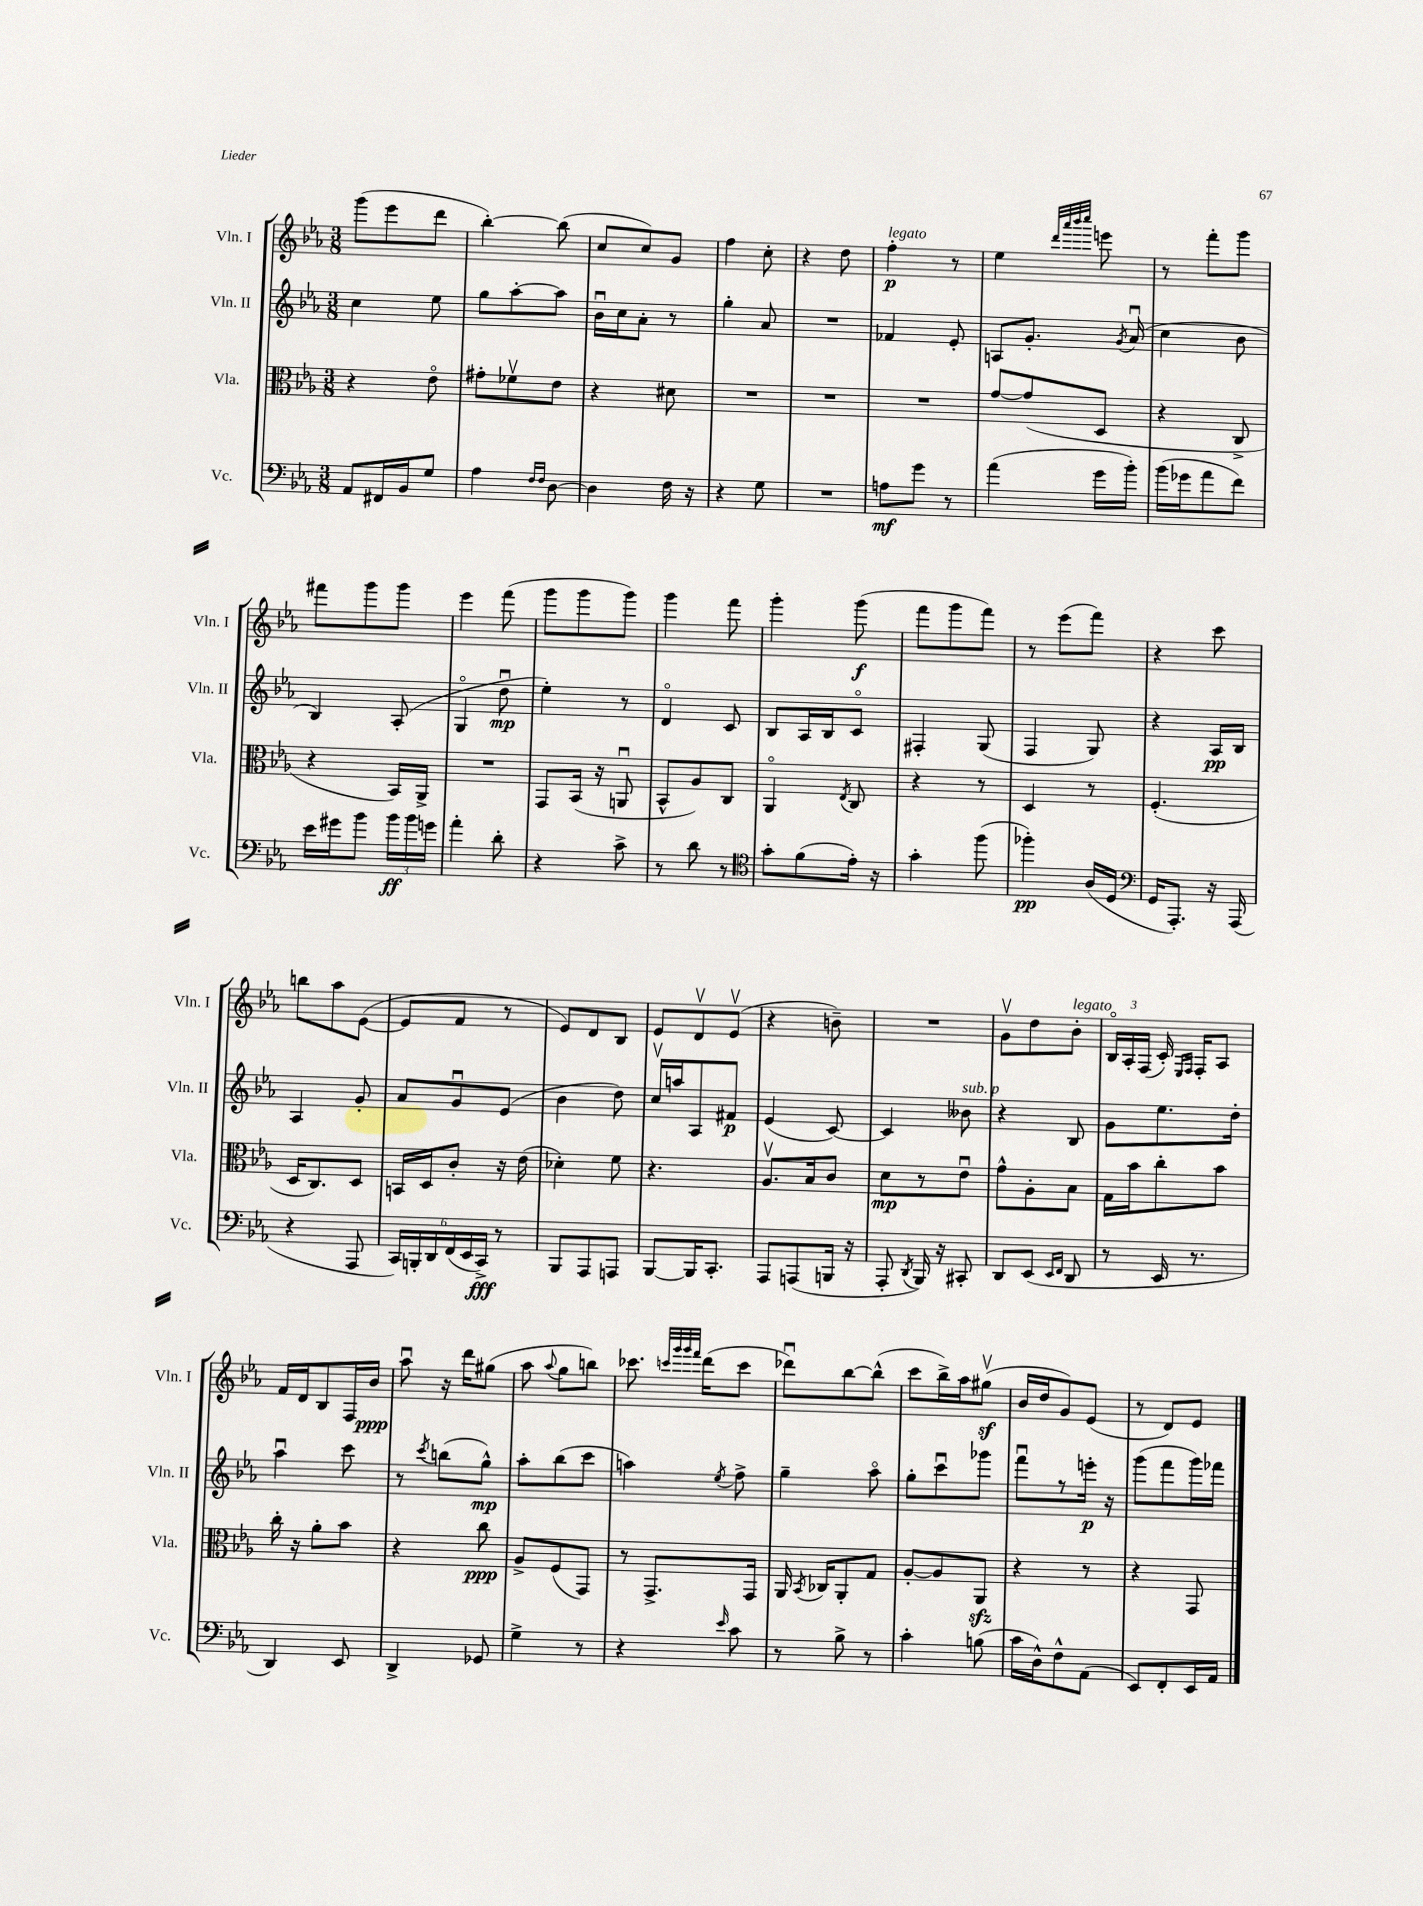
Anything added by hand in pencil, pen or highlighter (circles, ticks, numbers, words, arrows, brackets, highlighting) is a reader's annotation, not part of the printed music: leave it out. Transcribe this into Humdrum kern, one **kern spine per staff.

**kern	**dynam	**kern	**dynam	**kern	**dynam	**kern	**dynam
*part4	*part4	*part3	*part3	*part2	*part2	*part1	*part1
*staff4	*staff4	*staff3	*staff3	*staff2	*staff2	*staff1	*staff1
*I"Vc.	*	*I"Vla.	*	*I"Vln. II	*	*I"Vln. I	*
*I'Vc.	*	*I'Vla.	*	*I'Vln. II	*	*I'Vln. I	*
*clefF4	*	*clefC3	*	*clefG2	*	*clefG2	*
*k[b-e-a-]	*	*k[b-e-a-]	*	*k[b-e-a-]	*	*k[b-e-a-]	*
*M3/8	*	*M3/8	*	*M3/8	*	*M3/8	*
=84	=84	=84	=84	=84	=84	=84	=84
8AA-/L	.	4r	.	4cc\	.	(8ggg\L	.
16FF#X/L	.	.	.	.	.	8eee-\	.
16BB-/J	.	.	.	.	.	.	.
8G/J	.	8e-\	.	8ee-\	.	8ddd\J	.
=85	=85	=85	=85	=85	=85	=85	=85
4A-\	.	8g#X'\L	.	8gg\L	.	[4bb-'\)	.
.	.	8f-Xv\	.	[8aa-'\	.	.	.
16qqF/LL	.	.	.	.	.	.	.
16qqF/JJ	.	.	.	.	.	.	.
[8D\	.	8e-\J	.	8aa-\J]	.	(8bb-\]	.
=86	=86	=86	=86	=86	=86	=86	=86
4D\]	.	4r	.	16b-u\LL	.	8cc/L	.
.	.	.	.	16cc\J	.	.	.
.	.	.	.	8a-'\J	.	8cc/)	.
16F\	.	8d#X\	.	8r	.	8g/J	.
16r	.	.	.	.	.	.	.
=87	=87	=87	=87	=87	=87	=87	=87
4r	.	4.r	.	4gg'\	.	4ff\	.
8G\	.	.	.	8a-/	.	8cc'\	.
=88	=88	=88	=88	=88	=88	=88	=88
4.r	.	4.r	.	4.r	.	4r	.
.	.	.	.	.	.	8dd\	.
=89	=89	=89	=89	=89	=89	=89	=89
!	!	!	!	!	!	!LO:TX:a:i:t=legato	!
8An\L	mf	4.r	.	4f-X/	.	4ff'\	p
8g\J	.	.	.	.	.	.	.
8r	.	.	.	8e-'/	.	8r	.
=90	=90	=90	=90	=90	=90	=90	=90
(4a-\	.	[8g/L	.	8An/L	.	4ee-\	.
.	.	(8g/]	.	8.g'/J	.	.	.
.	.	.	.	.	.	32qqddd/LLL	.
.	.	.	.	.	.	32qqaaa-/	.
.	.	.	.	.	.	32qqbbb-/	.
.	.	.	.	.	.	32qqcccc/JJJ	.
16g\LL	.	8D/J	.	.	.	8eeen\	.
.	.	.	.	8qg/	.	.	.
16b-'\JJ)	.	.	.	(16a-u/	.	.	.
=91	=91	=91	=91	=91	=91	=91	=91
(16b-\LL	.	4r	.	4cc\	.	8r	.
16g-X\J	.	.	.	.	.	.	.
8a-\	.	.	.	.	.	8fff'\L	.
8f\J)	.	8C^/	.	8b-\	.	8ggg\J	.
!!LO:LB:g=z
=92	=92	=92	=92	=92	=92	=92	=92
16e-\LL	.	4r	.	4B-/)	.	8fff#X\L	.
16g#X\J	.	.	.	.	.	.	.
8b-\J	.	.	.	.	.	8ggg\	.
24b-\LL	ff	16BB-/LL)	.	(8A-'/	.	8ggg\J	.
24b-\	.	.	.	.	.	.	.
.	.	16AA-^/JJ	.	.	.	.	.
24gn\JJ	.	.	.	.	.	.	.
=93	=93	=93	=93	=93	=93	=93	=93
4a-'\	.	4.r	.	4G/	.	4eee-\	.
8d'\	.	.	.	8ddu\	mp	(8fff\	.
=94	=94	=94	=94	=94	=94	=94	=94
4r	.	8GG/L	.	4ee-'\)	.	8ggg\L	.
.	.	(16BB-/Jk	.	.	.	8ggg\	.
.	.	16r	.	.	.	.	.
8c^\	.	8AAnu/	.	8r	.	8ggg\J)	.
=95	=95	=95	=95	=95	=95	=95	=95
8r	.	8BB-^^/L	.	4d/	.	4ggg\	.
8d\	.	8A-/)	.	.	.	.	.
8r	.	8C/J	.	8c/	.	8fff\	.
=96	=96	=96	=96	=96	=96	=96	=96
*clefC4	*	*	*	*	*	*	*
8g'\L	.	4AA-/	.	8B-/L	.	4ggg'\	.
(8f\	.	.	.	16A-/L	.	.	.
.	.	.	.	16B-/J	.	.	.
.	.	8qE-/	.	.	.	.	.
16e-'\Jk)	.	8C/	.	8c/J	.	(8ggg\	f
16r	.	.	.	.	.	.	.
=97	=97	=97	=97	=97	=97	=97	=97
4g'\	.	4r	.	4F#X'/	.	8fff\L	.
.	.	.	.	.	.	8ggg\	.
(8ff\	.	8r	.	(8G/	.	8fff\J)	.
=98	=98	=98	=98	=98	=98	=98	=98
4ff-X'\)	pp	4D/	.	4F/	.	8r	.
.	.	.	.	.	.	(8eee-\L	.
(16A-/LL	.	8r	.	8G/)	.	8fff\J)	.
16D/JJ	.	.	.	.	.	.	.
=99	=99	=99	=99	=99	=99	=99	=99
*clefF4	*	*	*	*	*	*	*
16GG/KL	.	(4.F'/	.	4r	.	4r	.
8.AAA-'/J)	.	.	.	.	.	.	.
16r	.	.	.	16A-/LL	pp	8ccc\	.
(16AAA-/	.	.	.	16B-/JJ	.	.	.
!!LO:LB:g=z
=100	=100	=100	=100	=100	=100	=100	=100
4r	.	16D/KL	.	4A-/	.	8bbn\L	.
.	.	8.C/)	.	.	.	.	.
.	.	.	.	.	.	8aa-\	.
8AAA-/	.	8D/J	.	8g'/	.	([8e-\J	.
=101	=101	=101	=101	=101	=101	=101	=101
24CC/LL)	.	16BBn/LL	.	8a-/L	.	8e-/L]	.
24BBBn'/	.	.	.	.	.	.	.
.	.	16D/J	.	.	.	.	.
24DD/	.	.	.	.	.	.	.
(24FF/	.	8c'/J	.	8gu/	.	8f/J	.
24EE-/	.	.	.	.	.	.	.
24CC^/JJ)	fff	.	.	.	.	.	.
8r	.	16r	.	(8e-/J	.	8r	.
.	.	(16e-\	.	.	.	.	.
=102	=102	=102	=102	=102	=102	=102	=102
8BBB-/L	.	4d-X'\)	.	4b-\	.	8e-/L)	.
8AAA-/	.	.	.	.	.	8d/	.
8AAAn/J	.	8f\	.	8dd\)	.	8B-/J	.
=103	=103	=103	=103	=103	=103	=103	=103
[8BBB-/L	.	4.r	.	16ccv/LL	.	8e-/L	.
.	.	.	.	16aan/J	.	.	.
16BBB-/K]	.	.	.	8A-/	.	8dv/	.
8.CC'/J	.	.	.	.	.	.	.
.	.	.	.	8f#X/J	p	(8e-v/J	.
=104	=104	=104	=104	=104	=104	=104	=104
8AAA-/L	.	8.A-v/L	.	(4e-/	.	4r	.
(8AAAn/	.	.	.	.	.	.	.
.	.	16B-/k	.	.	.	.	.
16BBBn/Jk	.	8c/J	.	[8c/)	.	8bn~\)	.
16r	.	.	.	.	.	.	.
=105	=105	=105	=105	=105	=105	=105	=105
8AAA-'/	.	8d\L	mp	4c/]	.	4.r	.
8qDD/	.	.	.	.	.	.	.
16BBB-/)	.	8r	.	.	.	.	.
16r	.	.	.	.	.	.	.
!	!	!	!	!LO:TX:a:i:t=sub. p	!	!	!
8CC#X'/	.	8e-u\J	.	8b--X\	.	.	.
=106	=106	=106	=106	=106	=106	=106	=106
8DD/L	.	8g^^\L	.	4r	.	8gv\L	.
(8EE-/J	.	8A-'\	.	.	.	8dd\	.
16qqEE-/LL	.	.	.	.	.	.	.
16qqFF/JJ	.	.	.	.	.	.	.
!	!	!	!	!	!	!LO:TX:a:i:t=legato	!
8DD/	.	8B-\J	.	8B-/	.	8b-'\J	.
=107	=107	=107	=107	=107	=107	=107	=107
8r	.	16G\LL	.	8g\L	.	24B-/LL	.
.	.	.	.	.	.	24A-'/	.
.	.	16b-\J	.	.	.	.	.
.	.	.	.	.	.	(24F/JJ	.
16EE-/	.	8cc'\	.	8.ee-\	.	16c'/)	.
.	.	.	.	.	.	16qqE-/LL	.
.	.	.	.	.	.	16qqF/JJ	.
8.r	.	.	.	.	.	16F'/KL	.
.	.	8b-\J	.	.	.	8A-/J	.
.	.	.	.	16dd'\Jk	.	.	.
!!LO:LB:g=z
=108	=108	=108	=108	=108	=108	=108	=108
4DD/)	.	16cc'\	.	4aa-u\	.	16f/LL	.
.	.	16r	.	.	.	16d/J	.
.	.	8a-'\L	.	.	.	8B-/	.
8EE-/	.	8b-\J	.	8ccc\	.	16F/L	.
.	.	.	.	.	.	16b-/JJ	ppp
=109	=109	=109	=109	=109	=109	=109	=109
4DD^/	.	4r	.	8r	.	8aa-u\	.
.	.	.	.	8qccc/	.	.	.
.	.	.	.	(8bbn\L	.	16r	.
.	.	.	.	.	.	16ddd\KL	.
8GG-X/	.	8cc\	ppp	8gg^^\J)	mp	(8gg#X\J	.
=110	=110	=110	=110	=110	=110	=110	=110
4G^\	.	8A-^/L	.	8aa-'\L	.	8aa-\	.
.	.	.	.	.	.	8qqaa-/	.
.	.	(8F/	.	(8bb-\	.	8gg\L	.
8r	.	8GG/J)	.	8ccc\J	.	8bbn\J)	.
=111	=111	=111	=111	=111	=111	=111	=111
4r	.	8r	.	4aan\)	.	8.ccc-X\	.
.	.	8.GG^/L	.	.	.	.	.
.	.	.	.	.	.	32qqcccn/LLL	.
.	.	.	.	.	.	32qqggg/	.
.	.	.	.	.	.	32qqggg/	.
.	.	.	.	.	.	32qqfff/JJJ	.
.	.	.	.	.	.	(16ddd\KL	.
16qqe-/	.	.	.	8qee-/	.	.	.
8c\	.	.	.	8ff^\	.	8ccc\J	.
.	.	16GG/Jk	.	.	.	.	.
=112	=112	=112	=112	=112	=112	=112	=112
8r	.	16AA-/	.	4gg~\	.	8ddd-Xu\L)	.
.	.	8qBB-/	.	.	.	.	.
.	.	16C-X/KL	.	.	.	.	.
8B-^\	.	8AA-'/	.	.	.	[8bb-\	.
8r	.	8G/J	.	8aa-\	.	(8bb-^^\J]	.
=113	=113	=113	=113	=113	=113	=113	=113
4c'\	.	[8A-'/L	.	8gg'\L	.	8ccc\L	.
.	.	8A-/]	.	8cccu\	.	16bb-^\L)	.
.	.	.	.	.	.	16aa-\J	.
(8Bn\	.	8AA-zz/J	.	8ggg-X\J	.	(8gg#Xzv\J	.
=114	=114	=114	=114	=114	=114	=114	=114
16c\LL	.	4r	.	8fffu\L	.	16b-/LL	.
16D^^\J)	.	.	.	.	.	16dd/J	.
8F^^\	.	.	.	8r	.	8g/)	.
(8AA-\J	.	8r	.	16eeen'\Jk	p	(8e-/J	.
.	.	.	.	16r	.	.	.
=115	=115	=115	=115	=115	=115	=115	=115
8EE-/L)	.	4r	.	(8ggg\L	.	8r	.
8FF'/	.	.	.	8fff\	.	8d/L)	.
16EE-/L	.	8GG/	.	16ggg\L)	.	8e-/J	.
16AA-/JJ	.	.	.	16fff-X\JJ	.	.	.
==	==	==	==	==	==	==	==
*-	*-	*-	*-	*-	*-	*-	*-
